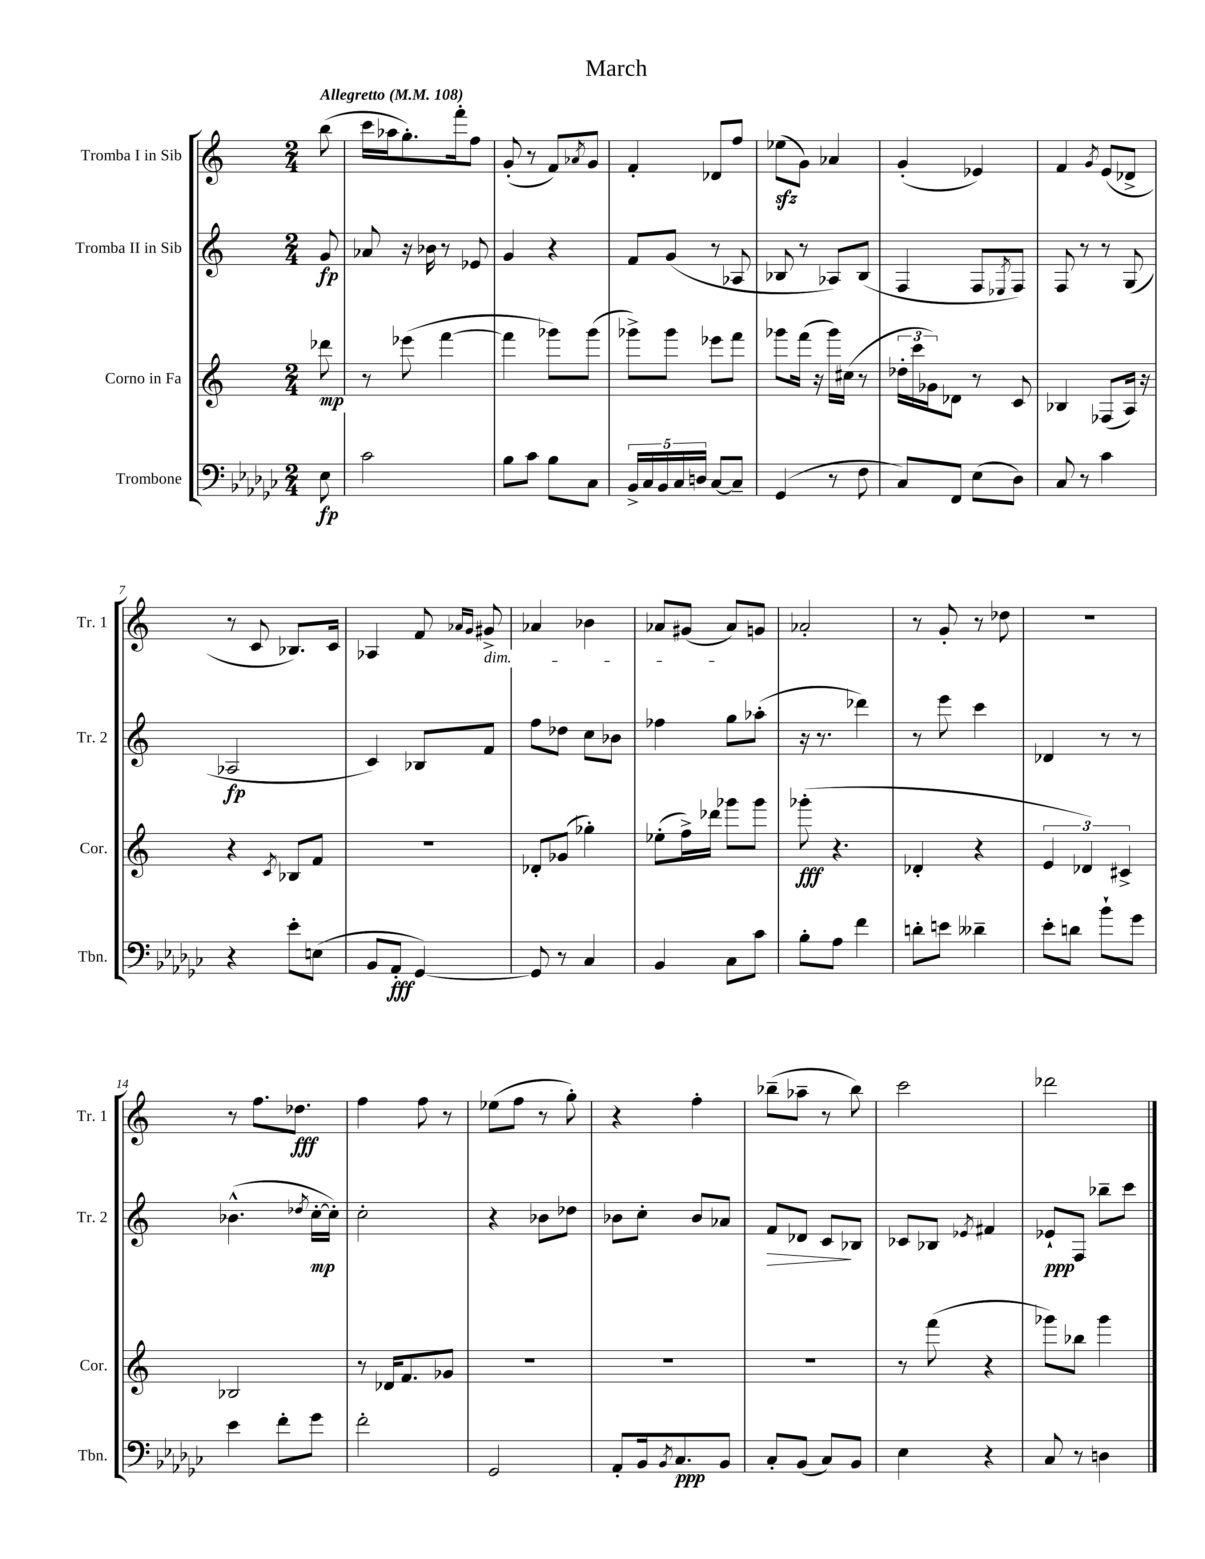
\header { title = "March" }
<<
\new StaffGroup <<
\new Staff = "s0" \with { instrumentName = "Tromba I in Sib" shortInstrumentName = "Tr. 1" } {
    \clef treble \key c \major \numericTimeSignature \time 2/4 \partial 8 \tempo "Allegretto" 4 = 108
    b''8( |
    c'''16 aes''16 g''8.-.) f'''16-. f''8 |
    g'8-.( r8 f'8) \acciaccatura { aes'8 } g'8 |
    f'4-. des'8 f''8 |
    ees''8\sfz( g'8) aes'4 |
    g'4-.( ees'4) |
    f'4 \acciaccatura { g'8 } e'8( des'8-> |
    r8 c'8 bes8.) c'16 |
    aes4 f'8 \grace { aes'16 g'16 } gis'8->\dim |
    aes'4 bes'4 |
    aes'8 gis'8( aes'8\!) g'8 |
    aes'2-. |
    r8 g'8-. r8 des''8 |
    r2 |
    r8 f''8. des''8.\fff |
    f''4 f''8 r8 |
    ees''8( f''8 r8 g''8-.) |
    r4 f''4-. |
    bes''8--( aes''8-- r8 bes''8) |
    c'''2 |
    des'''2 \bar "|." |
}
\new Staff = "s1" \with { instrumentName = "Tromba II in Sib" shortInstrumentName = "Tr. 2" } {
    \clef treble \key c \major \numericTimeSignature \time 2/4 \partial 8
    g'8\fp |
    aes'8 r16 bes'16 r8 ees'8 |
    g'4 r4 |
    f'8 g'8( r8 aes8 |
    bes8 r8 aes8) bes8( |
    f4 f8 \acciaccatura { ees8 } f8) |
    f8 r8 r8 g8( |
    aes2\fp |
    c'4) bes8 f'8 |
    f''8 des''8 c''8 bes'8 |
    fes''4 g''8 aes''8-.( |
    r16 r8. des'''4) |
    r8 e'''8 c'''4 |
    des'4 r8 r8 |
    bes'4.-^( \acciaccatura { des''8 } c''16~-.\mp c''16-.) |
    c''2-. |
    r4 bes'8 des''8 |
    bes'8 c''8-. bes'8 aes'8 |
    f'8\> des'8 c'8\! bes8 |
    ces'8 bes8 \acciaccatura { ees'8 } fis'4 |
    ees'8-!\ppp f8 bes''8-- c'''8 \bar "|." |
}
\new Staff = "s2" \with { instrumentName = "Corno in Fa" shortInstrumentName = "Cor." } {
    \clef treble \key c \major \numericTimeSignature \time 2/4 \partial 8
    des'''8\mp |
    r8 ees'''8( f'''4~ |
    f'''4 ges'''8) ges'''8( |
    ges'''8->) ges'''8 ees'''8 f'''8 |
    ges'''8 f'''16( r16 ges'''16) cis''16( r8 |
    \tuplet 3/2 { des''16-. c'''16 ges'16) } des'8 r8 c'8 |
    bes4 fes8( a16) r16 |
    r4 \acciaccatura { c'8 } bes8 f'8 |
    r2 |
    des'8-. ges'8( ges''4-.) |
    ees''8-.( f''16->) des'''16 ges'''8 ges'''8 |
    ges'''8-.\fff( r4. |
    des'4-. r4 |
    \tuplet 3/2 { e'4 des'4) cis'4-> } |
    bes2 |
    r8 des'16 f'8. ges'8 |
    R2 |
    R2 |
    R2 |
    r8 f'''8( r4 |
    ges'''8) bes''8 ges'''4 \bar "|." |
}
\new Staff = "s3" \with { instrumentName = "Trombone" shortInstrumentName = "Tbn." } {
    \clef bass \key ges \major \numericTimeSignature \time 2/4 \partial 8
    ees8\fp |
    ces'2 |
    bes8 ces'8 bes8 ces8 |
    \tuplet 5/4 { bes,16-> ces16 bes,16 ces16 d16 } ces8~ ces8-- |
    ges,4( r8 f8 |
    ces8) f,8 ees8( des8) |
    ces8 r8 ces'4 |
    r4 ees'8-. e8( |
    bes,8 aes,8-.\fff ges,4~) |
    ges,8 r8 ces4 |
    bes,4 ces8 ces'8 |
    bes8-. aes8 f'4 |
    d'8-. e'8 deses'4-- |
    ees'8-. d'8 bes'8-! ges'8 |
    ees'4 f'8-. ges'8 |
    f'2-. |
    ges,2 |
    aes,8-. bes,16 \acciaccatura { bes,8 } ces8.\ppp bes,8 |
    ces8-. bes,8( ces8) bes,8 |
    ees4 r4 |
    ces8 r8 d4 \bar "|." |
}
>>
>>
